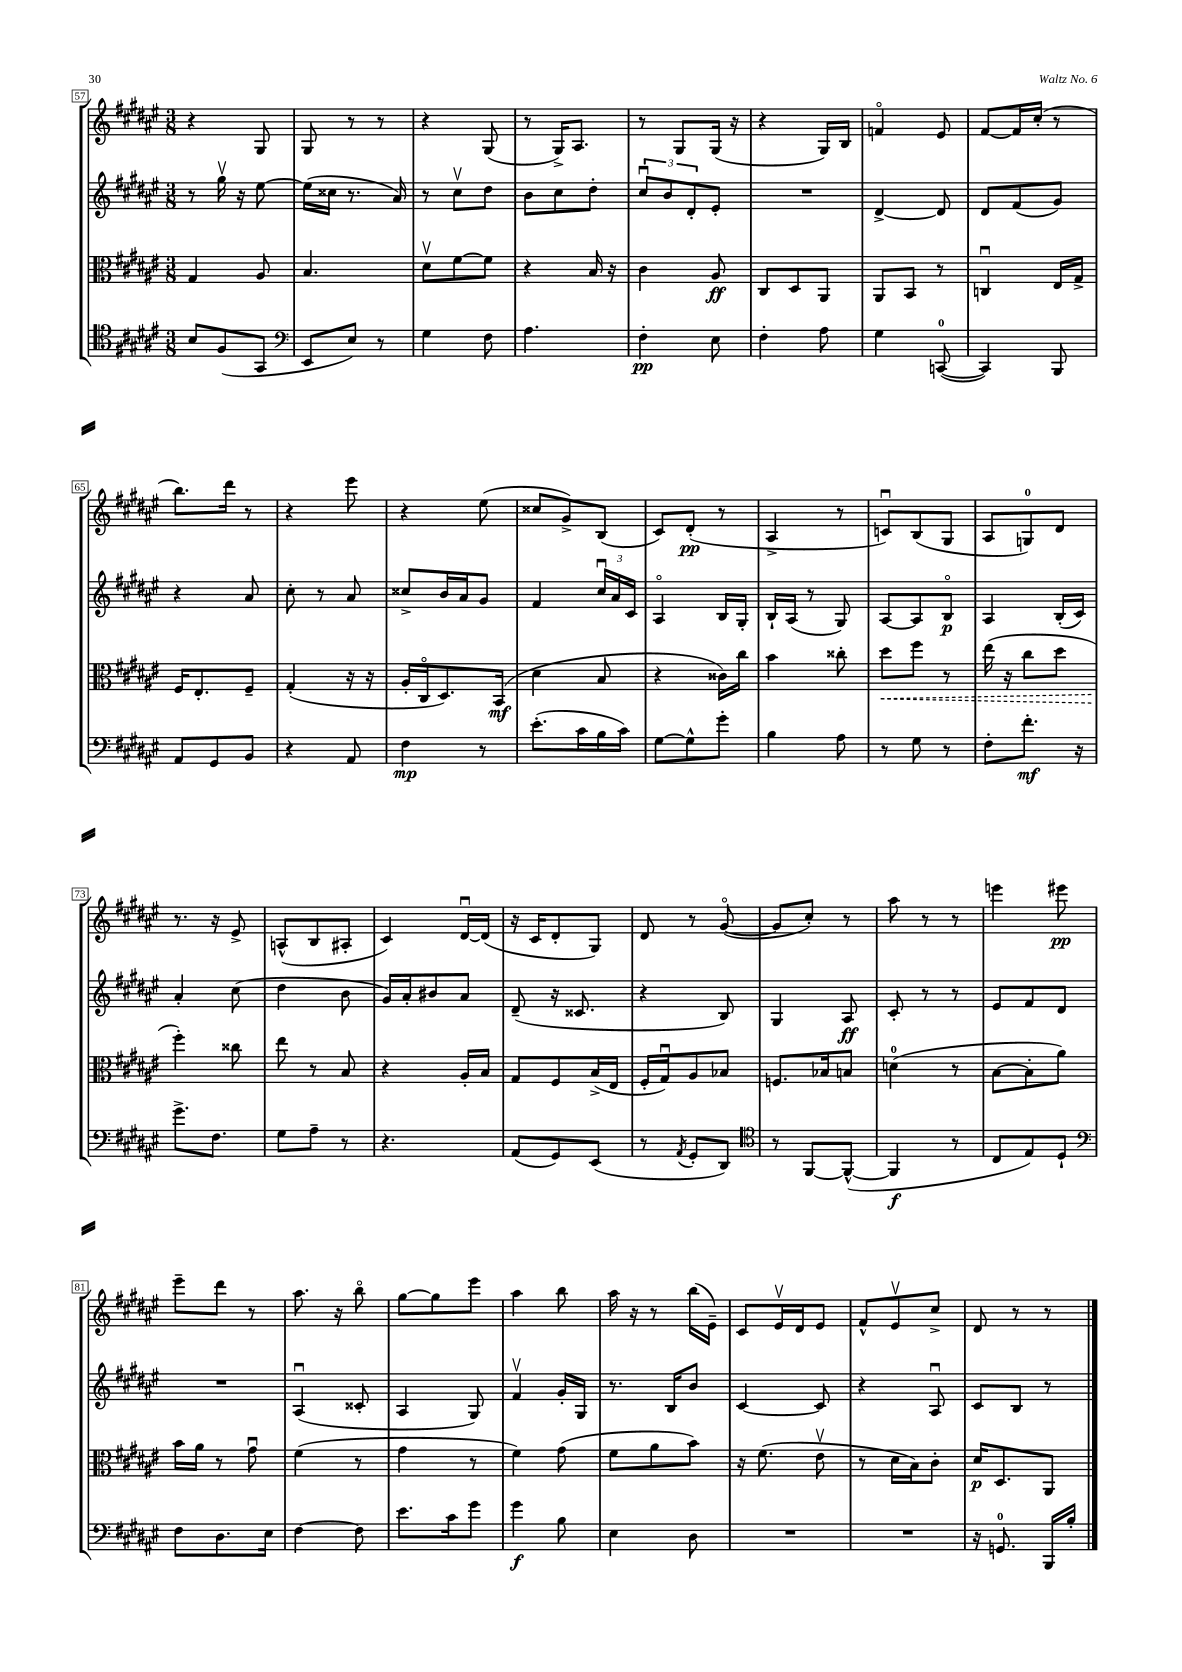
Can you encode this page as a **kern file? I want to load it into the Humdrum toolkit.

**kern	**kern	**kern	**kern
*staff4	*staff3	*staff2	*staff1
*clefC4	*clefC3	*clefG2	*clefG2
*k[f#c#g#d#a#e#]	*k[f#c#g#d#a#e#]	*k[f#c#g#d#a#e#]	*k[f#c#g#d#a#e#]
*M3/8	*M3/8	*M3/8	*M3/8
8B/L	4G#/	8r	4r
(8F#/	.	16gg#v\	.
.	.	16r	.
8GG#/J	8A#/	[8ee#\	8G#/
=	=	=	=
*clefF4	*	*	*
8EE#/L	4.B/	(16ee#\]LL	8G#/
.	.	16cc##\JJ	.
8E#/J)	.	8.r	8r
8r	.	.	8r
.	.	16a#/)	.
=	=	=	=
4G#\	8d#v\L	8r	4r
.	[8f#\	8cc#v\L	.
8F#\	8f#\]J	8dd#\J	(8G#/
=	=	=	=
4.A#\	4r	8b\L	8r
.	.	8cc#\	16G#^/LK)
.	.	.	8.A#/J
.	16B/	8dd#'\J	.
.	16r	.	.
=	=	=	=
4F#'\	4c#\	12cc#u/L	8r
.	.	12b/	.
.	.	.	8G#/L
.	.	12d#'/	.
8E#\	8A#/	8e#'/J	(16G#/Jk
.	.	.	16r
=	=	=	=
4F#'\	8C#/L	4.r	4r
.	8D#/	.	.
8A#\	8AA#/J	.	16G#/LL)
.	.	.	16B/JJ
=	=	=	=
4G#\	8AA#/L	[4d#^/	4fo/
.	8BB/J	.	.
([8CC/	8r	8d#/]	8e#/
=	=	=	=
4CC/])	4Cu/	8d#/L	[8f#/L
.	.	(8f#/	16f#/]L
.	.	.	(16cc#'/JJ
8BBB/	16E#/LL	8g#/J)	8r
.	16G#^/JJ	.	.
=	=	=	=
8AA#/L	16F#/LK	4r	8.bb\L)
.	8.E#'/	.	.
8GG#/	.	.	.
.	.	.	16ddd#\Jk
8BB/J	8F#~/J	8a#/	8r
=	=	=	=
4r	(4G#'/	8cc#'\	4r
.	.	8r	.
8AA#/	16r	8a#/	8eee#\
.	16r	.	.
=	=	=	=
4F#\	16A#'/LL	8cc##^/L	4r
.	16C#o/J	.	.
.	8.D#/)	16b/L	.
.	.	16a#/J	.
8r	.	8g#/J	(8ee#\
.	(16BB/Jk	.	.
=	=	=	=
(8.e#'\L	4d#\	4f#/	8cc##/L
.	.	.	8g#^/)
16c#\L	.	.	.
16B\	8B/	24cc#u/LL	(8B/J
.	.	24a#/	.
16c#\JJ)	.	.	.
.	.	24c#/JJ	.
=	=	=	=
[8G#\L	4r	4A#o/	8c#/L)
8G#^^\]	.	.	(8d#'/J
8g#'\J	16c##\LL)	16B/LL	8r
.	16cc#\JJ	16G#'/JJ	.
=	=	=	=
4B\	4b\	16B`/LL	4A#^/
.	.	(16A#/JJ	.
.	.	8r	.
8A#\	8cc##'\	8G#/)	8r
=	=	=	=
8r	8dd#\L	[8A#/L	8cu/L)
8G#\	8ff#\J	8A#/]	(8B/
8r	8r	8Bo/J	8G#/J
=	=	=	=
8F#'\L	(16ee#\	4A#/	8A#/L
.	16r	.	.
8.f#'\J	8cc#\L	.	8G/)
.	8dd#\J	(16B'/LL	8d#/J
16r	.	16c#/JJ)	.
=	=	=	=
8.g#^\L	4ff#'\)	4a#'/	8.r
8.F#\J	.	.	16r
.	8cc##\	(8cc#\	8e#^/
=	=	=	=
8G#\L	8ee#\	4dd#\	(8A^^/L
8A#~\J	8r	.	8B/
8r	8B/	8b\	8A#'/J
=	=	=	=
4.r	4r	16g#/LL)	4c#/)
.	.	16a#'/J	.
.	.	8b#/	.
.	16A#'/LL	8a#/J	[16d#u/LL
.	16B/JJ	.	(16d#/]JJ
=	=	=	=
(8AA#/L	8G#/L	(8d#~/	16r
.	.	.	16c#/LK
8GG#/)	8F#/	16r	8d#'/
.	.	8.c##/	.
(8EE#/J	(16B^/L	.	8G#/J)
.	16E#/JJ	.	.
=	=	=	=
8r	16F#'/LL	4r	8d#/
.	16G#u/J)	.	.
8qAA#/	.	.	.
8GG#'/L	8A#/	.	8r
8DD#/J)	8B-/J	8B/)	([8g#o/
=	=	=	=
*clefC4	*	*	*
8r	8.F/L	4G#/	8g#/]L
[8FF#/L	.	.	8cc#'/J)
.	16B-/k	.	.
(8FF#^^/_J	8B/J	8A#/	8r
=	=	=	=
4FF#/]	(4d\	8c#'/	8aa#\
.	.	8r	8r
8r	8r	8r	8r
=	=	=	=
8C#/L	[8B\L	8e#/L	4eee\
8E#/)	8B'\]	8f#/	.
8D#`/J	8a#\J)	8d#/J	8eee#\
=	=	=	=
*clefF4	*	*	*
8F#\L	16b\LL	4.r	8eee#~\L
.	16a#\JJ	.	.
8.D#\	8r	.	8ddd#\J
.	8g#u\	.	8r
16E#\Jk	.	.	.
=	=	=	=
[4F#\	(4f#\	(4A#u/	8.aa#\
.	.	.	16r
8F#\]	8r	8c##'/	8bbo\
=	=	=	=
8.e#\L	4g#\	4A#/	[8gg#\L
.	.	.	8gg#\]
16c#\k	.	.	.
8g#\J	8r	8G#/)	8eee#\J
=	=	=	=
4g#\	4f#\)	4f#v/	4aa#\
8B\	(8g#\	16g#'/LL	8bb\
.	.	16G#/JJ	.
=	=	=	=
4E#\	8f#\L	8.r	16aa#\
.	.	.	16r
.	8a#\	.	8r
.	.	16B/LK	.
8D#\	8b\J)	8b/J	(16bb\LL
.	.	.	16e#~\JJ)
=	=	=	=
4.r	16r	[4c#/	8c#/L
.	(8.f#\	.	.
.	.	.	16e#v/L
.	.	.	16d#/J
.	8e#v\	8c#/]	8e#/J
=	=	=	=
4.r	8r	4r	8f#^^/L
.	16d#\LL	.	8e#v/
.	16B\J)	.	.
.	8c#'\J	8A#u/	8cc#^/J
=	=	=	=
16r	16d#/LK	8c#/L	8d#/
8.GG/	8.D#/	.	.
.	.	8B/J	8r
16BBB/LL	8AA#/J	8r	8r
16B'/JJ	.	.	.
==	==	==	==
*-	*-	*-	*-
